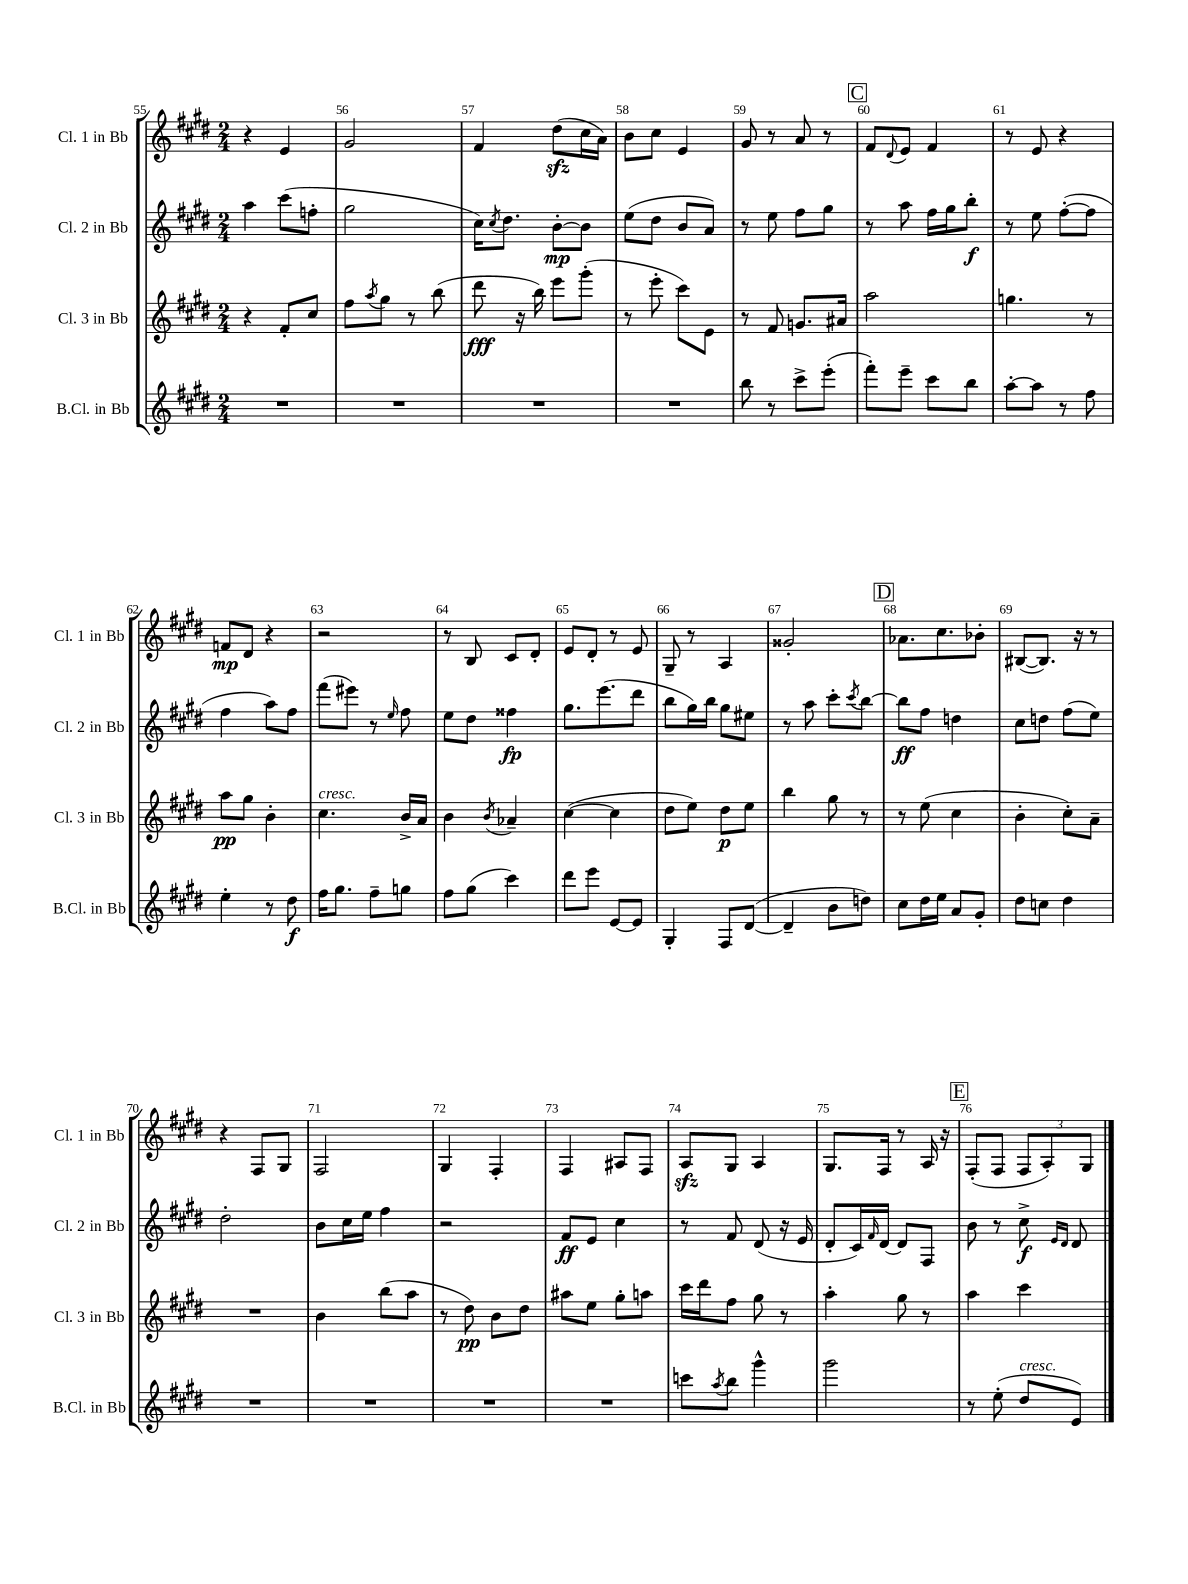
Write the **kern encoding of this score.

**kern	**kern	**kern	**kern
*staff4	*staff3	*staff2	*staff1
*clefG2	*clefG2	*clefG2	*clefG2
*k[f#c#g#d#]	*k[f#c#g#d#]	*k[f#c#g#d#]	*k[f#c#g#d#]
*M2/4	*M2/4	*M2/4	*M2/4
2r	4r	4aa	4r
.	8f#'	(8ccc#	4e
.	8cc#	8ff'	.
=	=	=	=
2r	8ff#	2gg#	2g#
.	8qaa	.	.
.	8gg#	.	.
.	8r	.	.
.	(8bb	.	.
=	=	=	=
2r	8ddd#	16cc#)	4f#
.	.	8qcc#	.
.	.	8.dd#	.
.	16r	.	.
.	16bb)	.	.
.	8eee	[8b'	(8dd#
.	(8ggg#'	8b]	16cc#
.	.	.	16a)
=	=	=	=
2r	8r	(8ee	8b
.	8eee'	8dd#	8cc#
.	8ccc#)	8b	4e
.	8e	8a)	.
=	=	=	=
8bb	8r	8r	8g#
8r	8f#	8ee	8r
8ccc#^	8.g	8ff#	8a
(8eee'	.	8gg#	8r
.	16a#	.	.
=	=	=	=
8fff#')	2aa	8r	8f#
.	.	.	8qqd#
8eee~	.	8aa	8e
8ccc#	.	16ff#	4f#
.	.	16gg#	.
8bb	.	8bb'	.
=	=	=	=
[8aa'	4.gg	8r	8r
8aa]	.	8ee	8e
8r	.	([8ff#'	4r
8ff#	8r	8ff#]	.
=	=	=	=
4ee'	8aa	4ff#	8f
.	8gg#	.	8d#
8r	4b'	8aa)	4r
8dd#	.	8ff#	.
=	=	=	=
16ff#	4.cc#	(8fff#	2r
8.gg#	.	.	.
.	.	8eee#)	.
8ff#~	.	8r	.
.	.	16qqee	.
8gg	16b^	8ff#	.
.	16a	.	.
=	=	=	=
8ff#	4b	8ee	8r
(8gg#	.	8dd#	8B
.	8qb	.	.
4ccc#)	4a-~	4ff##	8c#
.	.	.	8d#'
=	=	=	=
8ddd#	([4cc#	8.gg#	8e
8eee	.	.	8d#'
.	.	(8.eee	.
[8e	4cc#]	.	8r
8e]	.	8ddd#	8e
=	=	=	=
4G#'	8dd#	8bb	8G#~
.	8ee)	16gg#)	8r
.	.	16bb	.
8F#	8dd#	8gg#	4A
([8d#	8ee	8ee#	.
=	=	=	=
4d#~]	4bb	8r	2g##'
.	.	8aa	.
8b	8gg#	8ccc#'	.
.	.	8qccc#	.
8dd)	8r	[8bb	.
=	=	=	=
8cc#	8r	8bb]	8.a-
16dd#	(8ee	8ff#	.
16ee	.	.	8.cc#
8a	4cc#	4dd	.
8g#'	.	.	8b-'
=	=	=	=
8dd#	4b'	8cc#	([8B#
8cc	.	8dd	8.B#])
4dd#	8cc#')	(8ff#	.
.	.	.	16r
.	8a~	8ee)	8r
=	=	=	=
2r	2r	2dd#'	4r
.	.	.	8F#
.	.	.	8G#
=	=	=	=
2r	4b	8b	2F#
.	.	16cc#	.
.	.	16ee	.
.	(8bb	4ff#	.
.	8aa	.	.
=	=	=	=
2r	8r	2r	4G#
.	8dd#)	.	.
.	8b	.	4F#'
.	8dd#	.	.
=	=	=	=
2r	8aa#	8f#	4F#
.	8ee	8e	.
.	8gg#'	4cc#	8A#
.	8aa	.	8F#
=	=	=	=
8ccc	16ccc#	8r	8A
.	16ddd#	.	.
8qaa	.	.	.
8bb	8ff#	8f#	8G#
4ggg#^^	8gg#	(8d#	4A
.	8r	16r	.
.	.	16e	.
=	=	=	=
2ggg#	4aa'	8d#'	8.G#
.	.	16c#)	.
.	.	16qqf#	.
.	.	[16d#	16F#
.	8gg#	8d#]	8r
.	8r	8F#	16A
.	.	.	16r
=	=	=	=
8r	4aa	8b	(8F#'
(8ee'	.	8r	8F#
8dd#	4ccc#	8cc#^	12F#
.	.	.	12A')
.	.	16qqe	.
.	.	16qqd#	.
8e)	.	8d#	.
.	.	.	12G#
==	==	==	==
*-	*-	*-	*-
